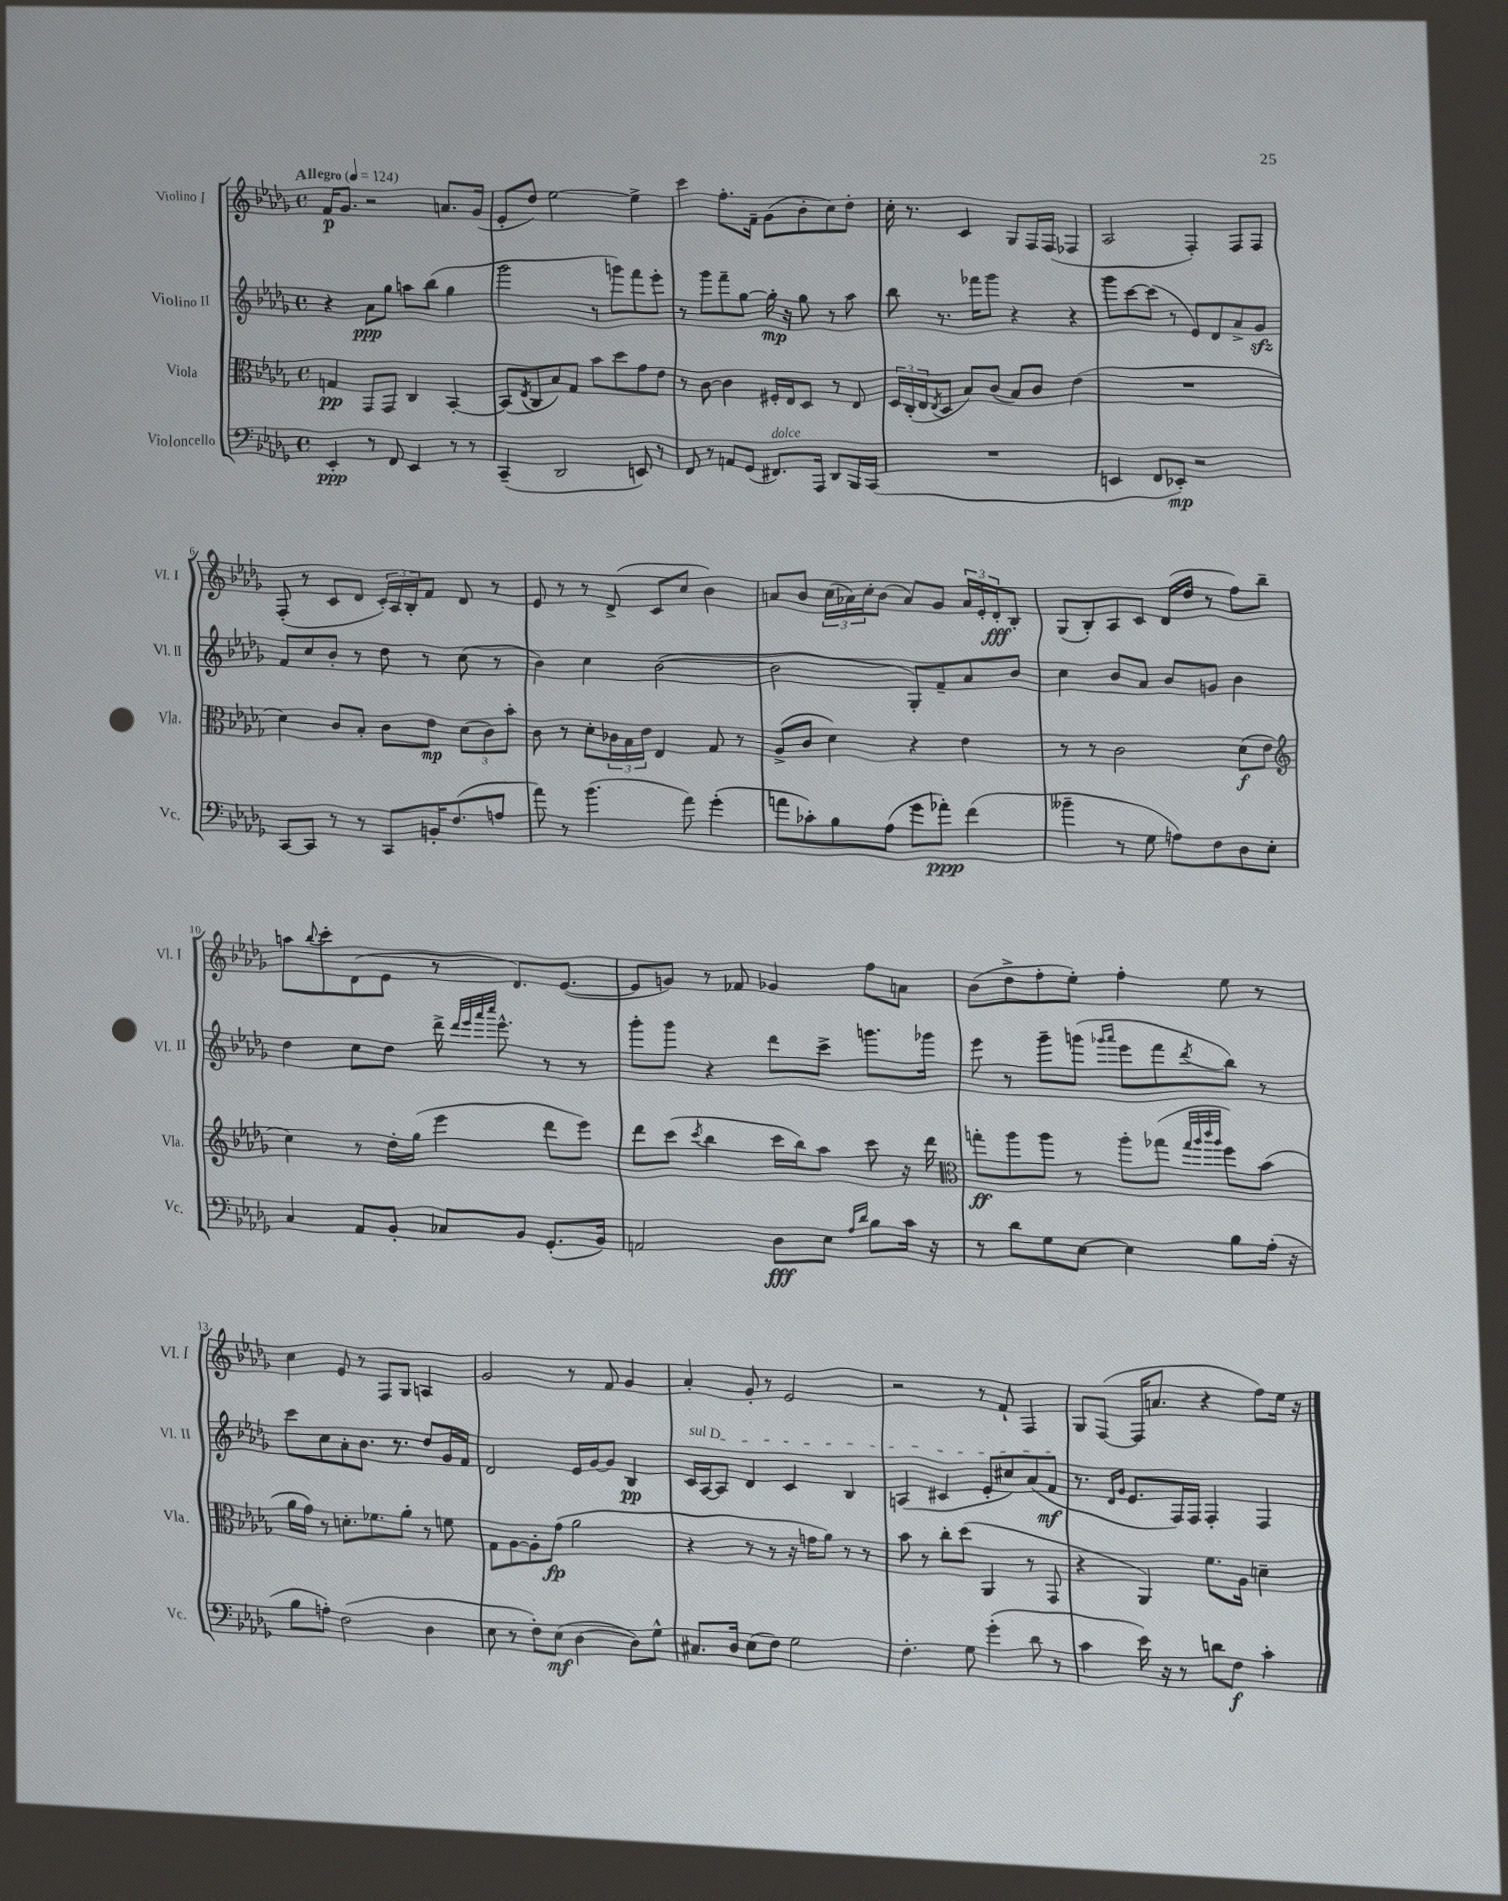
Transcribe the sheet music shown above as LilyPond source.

<<
\new StaffGroup <<
\new Staff = "s0" \with { instrumentName = "Violino I" shortInstrumentName = "Vl. I" } {
    \clef treble \key des \major \defaultTimeSignature \time 4/4 \tempo "Allegro" 4 = 124
    f'16\p ges'8. r2 a'8. ges'16( |
    ees'8-. des''8) ees''2~ ees''4-> |
    c'''4 f''8.-. f'16-- ges'8( bes'8-. c''8) des''8-. |
    c''16-. r8. c'4 ges8 f16 f16( fes4 |
    aes2 f4-.) f8 f8 |
    f8-.( r8 c'8 des'8 \tuplet 3/2 { c'16-.) aes16 bes16-. } f'8 des'8 r8 |
    ees'8 r8 r8 des'8->( c'8 c''8 bes'4) |
    a'8 bes'8 \tuplet 3/2 { c''16( aes'16) c''16-. } bes'8( aes'8) ges'8 \tuplet 3/2 { aes'16 ees'16-. des'16-.\fff } bes8-. |
    ges8( bes8-.) aes8 c'8 des'16( des''16 r8 f''8) bes''8-- |
    a''8 \appoggiatura { bes''8 } c'''8-. des'8( ees'8 r8 des'8.) ees'8.~( |
    ees'8 g'8) r8 fes'8 ges'4 f''8 a'8 |
    bes'8( des''8-> f''8-. ees''8-.) f''4-. ees''8 r8 |
    c''4 ees'8 r8 f8 ges8 a4 |
    ges'2 r8 f'8 ges'4 |
    aes'4-. ges'8-. r8 ees'2 |
    r2 r8 f'8-! f4 |
    ges8 f8~( f16 a'8. r4 f''8) ees''16 r16 \bar "|." |
}
\new Staff = "s1" \with { instrumentName = "Violino II" shortInstrumentName = "Vl. II" } {
    \clef treble \key des \major \defaultTimeSignature \time 4/4
    r4 aes'8\ppp ges''8 a''8 bes''8( ges''4 |
    ges'''2 r8 g'''8) f'''8 ees'''8-. |
    r8 ges'''8 f'''8-- ges''8~ ges''16-.\mp r16 ges''8 r8 aes''8 |
    bes''8 r8. fes'''16 ges'''8 r4 r4 |
    ges'''8 c'''8~ c'''8( r8 ees'8) des'8 aes'8-> ges'8\sfz |
    f'8 c''8 bes'8-. r8 des''8 r8 c''8( r8 |
    bes'4) c''4 bes'2~( |
    bes'2 ges8-.) f'8-- aes'8 bes'8 |
    c''4 bes'8 aes'8 bes'8 g'8 bes'4 |
    des''4 c''8 des''8 des'''16-> \grace { des'''32 ees'''32 aes'''32 c''''32 } ees'''8.-^ r8 r8 |
    ges'''8-. ges'''8 r4 des'''8 c'''8-> g'''8. ges'''16 |
    ees'''8 r8 ges'''8-- g'''8( \grace { ges'''16 aes'''16 } ees'''8 f'''8 \acciaccatura { des'''8 } bes''8) r8 |
    c'''8 c''8 aes'8-. bes'8. r8. des''8 ges'16 f'16 |
    des'2 ees'16 ges'16~ ges'8 bes4\pp |
    \once \override TextSpanner.bound-details.left.text = \markup { \italic "sul D" } c'16\startTextSpan aes16~ aes8 des'4 c'4 bes4 |
    a4( cis'4 ees'8-. cis''8) aes'8( f'8\mf\stopTextSpan |
    r8. \grace { des'16 ges'16 } ees'8. f16) f16 f4-. f4 \bar "|." |
}
\new Staff = "s2" \with { instrumentName = "Viola" shortInstrumentName = "Vla." } {
    \clef alto \key des \major \defaultTimeSignature \time 4/4
    g4\pp ges,8 ges,8 c4 bes,4~-. |
    bes,8( \acciaccatura { ees8 } c8 bes8) ges8 bes'8 des''8 ges'8 ees'8 |
    r8 c'8~ c'4 fis16-. ees16 des8 r8 ees8 |
    \tuplet 3/2 { des16 c16-.( ees16 } \acciaccatura { ees8 } des8 bes8) c'8( bes8) c'8 ees'4( |
    R1 |
    des'4) c'8 bes8-. c'8 ees'8\mp \tuplet 3/2 { des'8( c'8) bes'8-. } |
    c'8 r8 des'8-. \tuplet 3/2 { ces'16 bes16 ees'16 } ees4 ges8 r8 |
    aes8->( c'8 des'4) r4 ees'4 |
    r8 r8 c'2 des'8\f( ees'8 |
    \clef treble c''4) r8 des''16-. ges''16( ees'''4 des'''8 ees'''8) |
    des'''8 c'''8( \acciaccatura { c'''8 } bes''4 c'''16 bes''16) aes''8 c'''8 r16 des'''16 |
    \clef alto g''8-.\ff aes''8 aes''8 r8 aes''8-. ges''8( \grace { ges''32 aes''32 c'''32 aes''32 } f''8) bes'8( |
    aes'16 ges'16) r8 d'8.-. fes'8. aes'8-. r8 f'8 |
    ges8 aes8~ aes8-. ges'8\fp( aes'2 |
    r4 r8 r8 r16 g'16 aes'8) r8 r8 |
    bes'8 r8 c''8-. des''8( aes,4 r8 ges,8 |
    r4 aes,4) f'8. aes16 d'4-- \bar "|." |
}
\new Staff = "s3" \with { instrumentName = "Violoncello" shortInstrumentName = "Vc." } {
    \clef bass \key des \major \defaultTimeSignature \time 4/4
    ees,4-.\ppp r8 f,8 ees,4 r8 r8 |
    c,4--( des,2 e,8) r8 |
    f,8 r8 a,8 ges,8( fis,8.^\markup { \italic "dolce" }) aes,,16 des,8 bes,,16 c,16( |
    R1 |
    e,4 f,8 ees,8-.\mp) r2 |
    c,8~ c,8 r8 r8 c,8 b,16-. f8.( a8 |
    aes'8) r8 bes'4.( aes'8) ges'4-.( |
    a'8 ces'8-.) bes8 aes8( ges'8 aes'8-.\ppp) f'4( |
    beses'4-- r8 ges8 a8) f8 des8 ees8-. |
    c4 aes,8 bes,8-. ces8 bes,8 ges,8.-.( bes,16) |
    a,2 des8\fff ees8 \grace { aes16 des'16 } bes8 c'16 r16 |
    r8 des'8 ges8 ees8~ ees4 bes8 aes16-.( r16 |
    bes8 a8-.) f2( des4 |
    ees8 r8 f8-.) ees8\mf( des4~ des8) ges8-^ |
    cis8. des16 ees8( f8) ges2 |
    f4.-. ges8 ges'4-.( des'8 r8 |
    c'4 ees'16) r16 r8 d'8 f8\f c'4-. \bar "|." |
}
>>
>>
